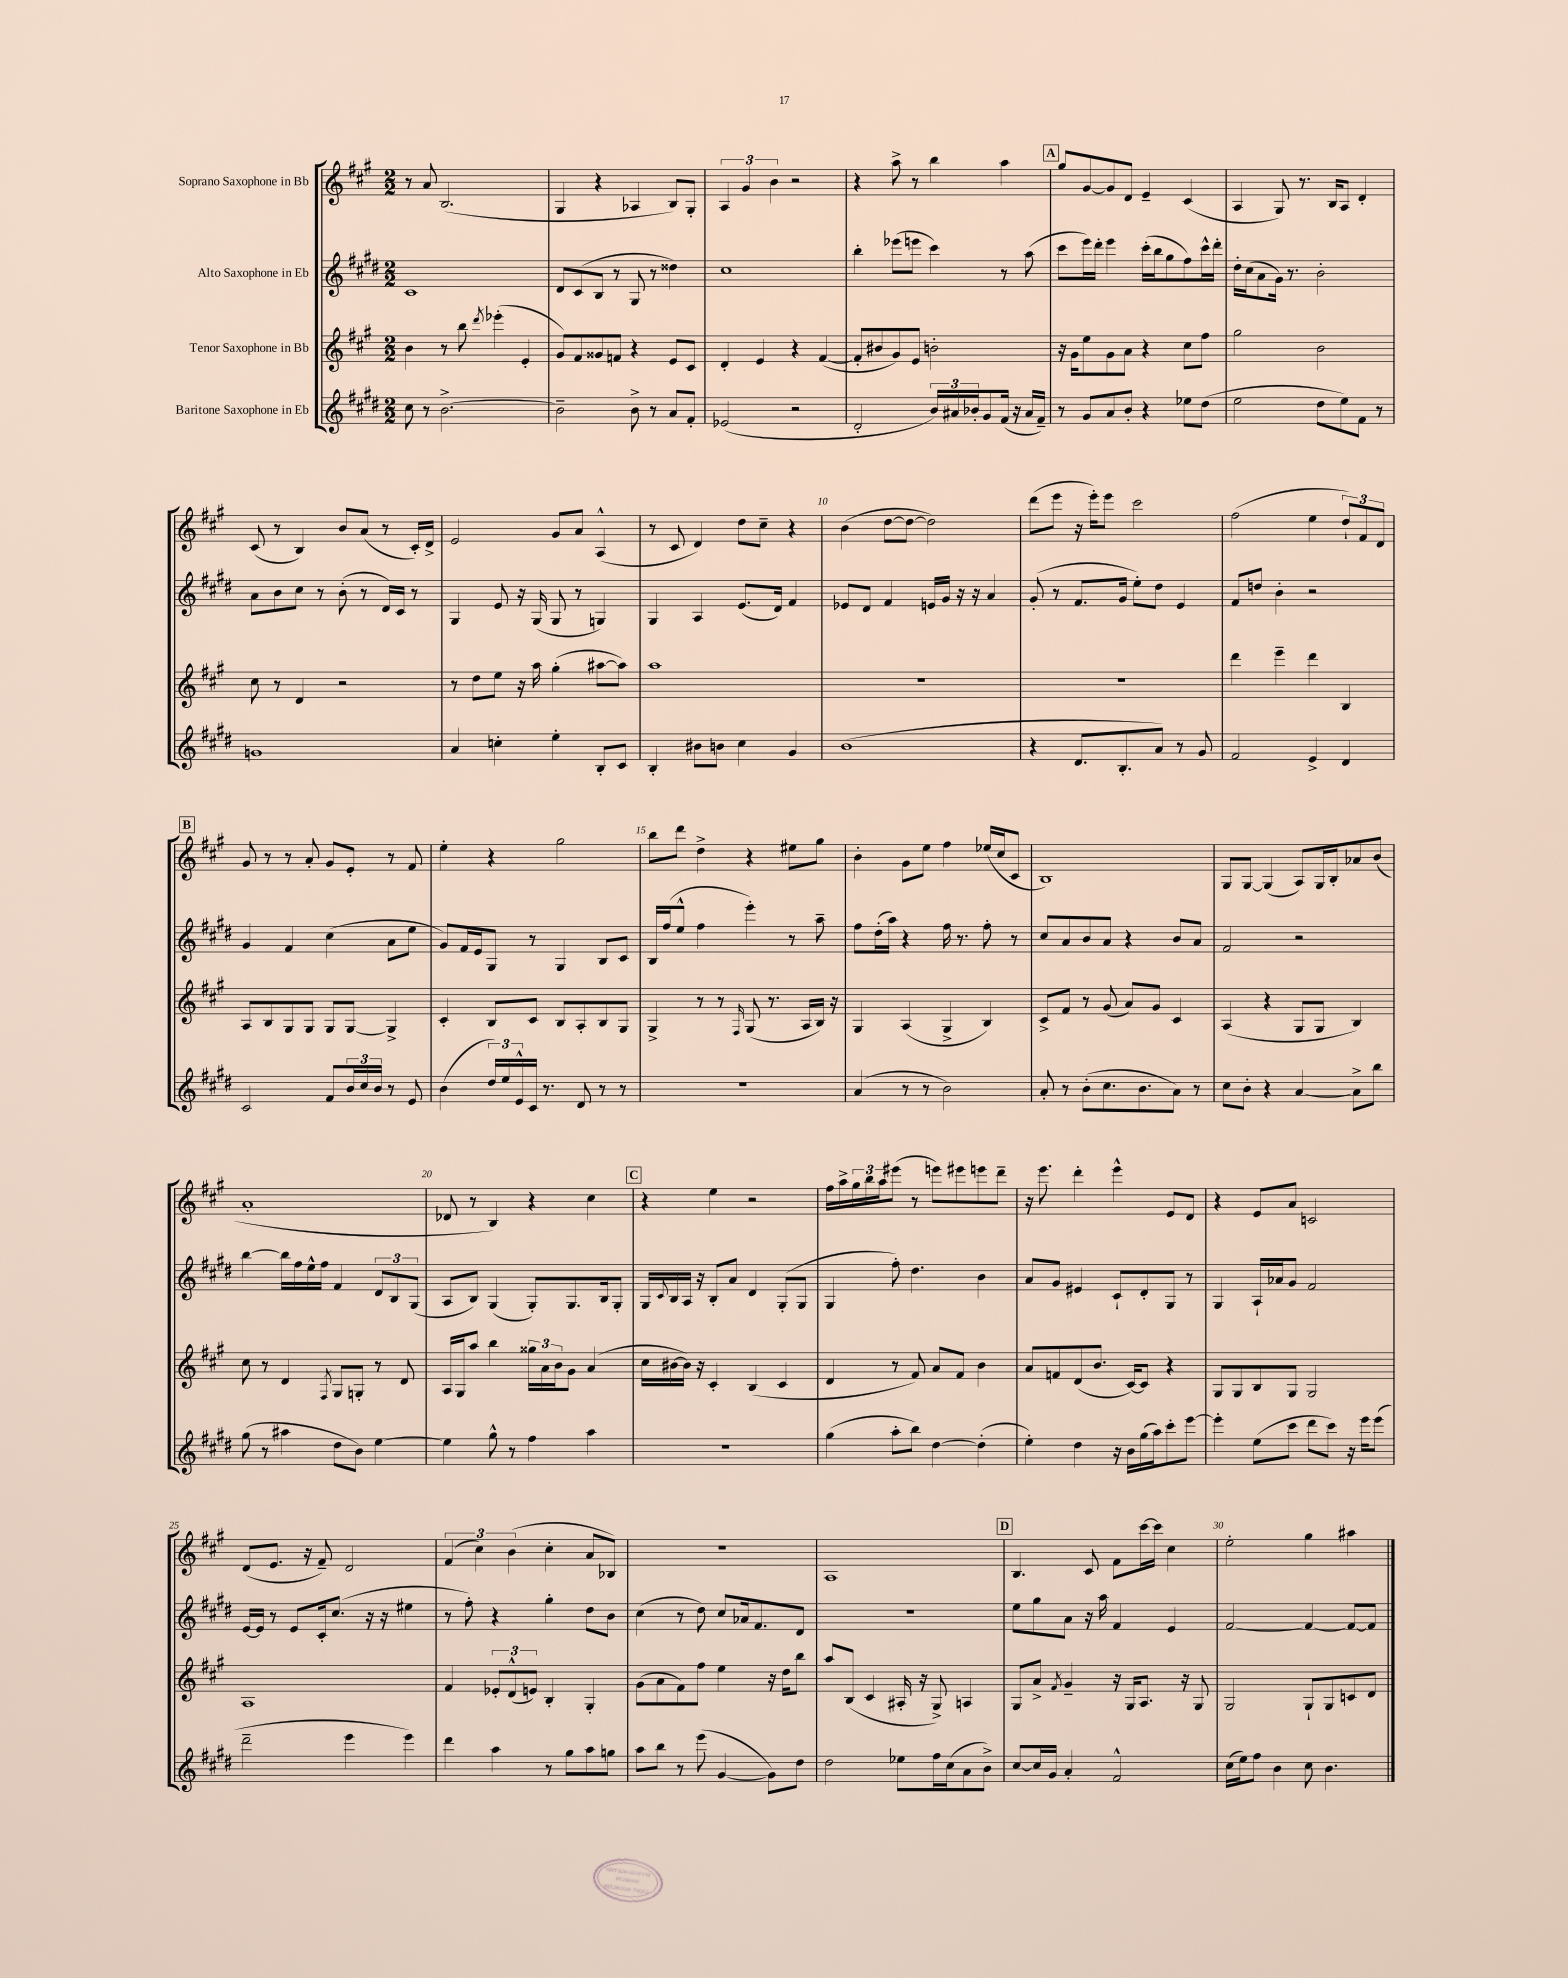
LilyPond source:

<<
\new StaffGroup <<
\new Staff = "s0" \with { instrumentName = "Soprano Saxophone in Bb" } {
    \clef treble \key a \major \numericTimeSignature \time 2/2
    r8 a'8 b2.( |
    gis4 r4 aes4 b8) gis8-. |
    \tuplet 3/2 { a4 gis'4 b'4 } r2 |
    r4 a''8-> r8 b''4 a''4 |
    \mark \markup { \box "A" } gis''8 gis'8~ gis'8 d'8 e'4-- cis'4( |
    a4 gis8) r8. b16 a8 d'4-. |
    cis'8( r8 b4) b'8 a'8( r8 cis'16-.) d'16-> |
    e'2 gis'8 a'8 a4-^( |
    r8 cis'8 d'4) d''8 cis''8-- r4 |
    b'4( d''8~ d''8~ d''2) |
    d'''8( e'''8 r16 e'''16-.) e'''8 cis'''2 |
    fis''2( e''4 \tuplet 3/2 { d''8-!) fis'8 d'8 } |
    \mark \markup { \box "B" } gis'8 r8 r8 a'8-. gis'8 e'8-. r8 fis'8 |
    e''4-. r4 gis''2 |
    b''8 d'''8 d''4-> r4 eis''8 gis''8 |
    b'4-. gis'8 e''8 fis''4 ees''16( cis''16 cis'8 |
    b1) |
    gis8 gis8~ gis4( a8) gis16 b16-. aes'8 b'8( |
    a'1-. |
    des'8 r8 b4) r4 cis''4 |
    \mark \markup { \box "C" } r4 e''4 r2 |
    fis''16 a''16-> \tuplet 3/2 { gis''16 b''16 a''16 } eis'''8( r8 e'''8) eis'''8 e'''8 d'''8-- |
    r16 e'''8. d'''4-. e'''4-^ e'8 d'8 |
    r4 e'8 a'8 c'2 |
    d'8( e'8. r16 fis'8--) d'2 |
    \tuplet 3/2 { fis'4( cis''4) b'4( } cis''4-. a'8 bes8) |
    R1 |
    a1 |
    \mark \markup { \box "D" } b4. cis'8 fis'8 cis'''16~ cis'''16 cis''4 |
    e''2-. gis''4 ais''4 \bar "|." |
}
\new Staff = "s1" \with { instrumentName = "Alto Saxophone in Eb" } {
    \clef treble \key e \major \numericTimeSignature \time 2/2
    cis'1 |
    dis'8 cis'8( b8 r8 gis8 r8 disis''4) |
    cis''1 |
    b''4-. ees'''8( e'''8 cis'''4) r8 a''8( |
    \mark \markup { \box "A" } cis'''8 e'''16) dis'''16-. e'''4 cis'''16-.( b''16 gis''8 fis''8) cis'''16-^ dis'''16-. |
    dis''16-. cis''16( a'8 gis'16) r8. b'2-. |
    a'8 b'8 cis''8 r8 b'8-.( r8 dis'16) cis'16 r8 |
    gis4 e'8 r16 gis16( gis8 r8 g4) |
    gis4 a4 e'8.( dis'16) fis'4 |
    ees'8 dis'8 fis'4 e'16 gis'16 r16 r16 a'4 |
    gis'8-.( r8 fis'8. gis'16 e''8-.) dis''8 e'4 |
    fis'8 d''8 b'4-. r2 |
    \mark \markup { \box "B" } gis'4 fis'4 cis''4( a'8 e''8 |
    gis'8) fis'16 e'16 gis8 r8 gis4 b8 cis'8 |
    b16 fis''16( e''8-^ fis''4 e'''4-.) r8 a''8-- |
    fis''8 dis''16-.( a''16) r4 fis''16 r8. fis''8-. r8 |
    cis''8 a'8 b'8 a'8 r4 b'8 a'8 |
    fis'2 r2 |
    b''4~ b''16 fis''16 e''16-^ fis''16 fis'4 \tuplet 3/2 { dis'8 b8 gis8( } |
    a8 b8) gis4( gis8-.) gis8. b16 gis8-. |
    \mark \markup { \box "C" } gis16 \appoggiatura { cis'8 } b16 a16 r16 b8-. a'8 dis'4 gis8-.( gis8 |
    gis4 fis''8-.) dis''4. b'4 |
    a'8 gis'8 eis'4 cis'8-! dis'8-. gis8 r8 |
    gis4 a16-! aes'16 gis'8 fis'2 |
    e'16~ e'16 r8 e'8 cis'16-. cis''8.( r16 r16 eis''4 |
    r8 fis''8-.) r4 gis''4-. dis''8 b'8 |
    cis''4( r8 dis''8) cis''8 aes'16 fis'8. dis'8 |
    R1 |
    \mark \markup { \box "D" } e''8 gis''8 a'8 r16 a''16 fis'4 e'4 |
    fis'2~ fis'4~ fis'8~ fis'8 \bar "|." |
}
\new Staff = "s2" \with { instrumentName = "Tenor Saxophone in Bb" } {
    \clef treble \key a \major \numericTimeSignature \time 2/2
    b'4 r8 b''8 \acciaccatura { d'''8 } ees'''4-.( e'4-. |
    gis'8) fis'8 gisis'8 f'8 r4 e'8 cis'8 |
    d'4-. e'4 r4 fis'4~( |
    fis'8-. bis'8 gis'8) e'8 b'2-. |
    \mark \markup { \box "A" } r16 gis'16 e''8 gis'8 a'8 r4 cis''8 fis''8 |
    gis''2 b'2 |
    cis''8 r8 d'4 r2 |
    r8 d''8 e''8 r16 a''16 gis''4-.( ais''8~ ais''8) |
    a''1 |
    R1 |
    R1 |
    d'''4 e'''4-- d'''4 b4 |
    \mark \markup { \box "B" } a8 b8 gis8 gis8 gis8 gis8~ gis4-> |
    cis'4-. b8 cis'8 b8 a8-. b8 gis8 |
    gis4-> r8 r8 \grace { fis16 } gis8( r8. a16 b16) r16 |
    gis4 a4( gis4-> b4) |
    cis'8-> fis'8 r8 gis'8( a'8) gis'8 cis'4 |
    a4( r4 gis8 gis8 b4) |
    cis''8 r8 d'4 \acciaccatura { fis8 } gis8 g8-. r8 d'8 |
    a16 gis16 a''8 b''4 \tuplet 3/2 { gisis''16 a'16 b'16 } gis'8 a'4( |
    \mark \markup { \box "C" } cis''16 bis'16~ bis'16) r16 cis'4-. b4( cis'4 |
    d'4 r8 fis'8) a'8 fis'8 b'4 |
    a'8 f'8 d'8( b'8. cis'16~) cis'8 r4 |
    gis8 gis8 b8 gis8 gis2 |
    a1 |
    fis'4 \tuplet 3/2 { ees'8-. d'8-^( e'8) } b4-. gis4-. |
    gis'8( a'8 fis'8) fis''8 e''4 r16 d''16 b''8 |
    a''8 b8( cis'4 ais16-. r16 gis8->) a4 |
    \mark \markup { \box "D" } gis8 a'8-> \acciaccatura { fis'8 } gis'4-- r16 gis16 a8. r16 gis8 |
    gis2 gis8-! gis8 c'8 d'8 \bar "|." |
}
\new Staff = "s3" \with { instrumentName = "Baritone Saxophone in Eb" } {
    \clef treble \key e \major \numericTimeSignature \time 2/2
    cis''8 r8 b'2.~-> |
    b'2-- b'8-> r8 a'8 fis'8-. |
    ees'2( r2 |
    dis'2-. \tuplet 3/2 { b'16) ais'16 bes'16-. } gis'8 fis'16( r16 ais'16 fis'16--) |
    \mark \markup { \box "A" } r8 gis'8 a'8 b'8-. r4 ees''8 dis''8( |
    e''2 dis''8 e''8) fis'8 r8 |
    g'1 |
    a'4 c''4-. e''4-. b8-. cis'8 |
    b4-. bis'8 b'8 cis''4 gis'4 |
    b'1( |
    r4 dis'8. b8.-. a'8) r8 gis'8 |
    fis'2 e'4-> dis'4 |
    \mark \markup { \box "B" } cis'2 fis'8 \tuplet 3/2 { b'16 cis''16 b'16 } r8 e'8 |
    b'4( \tuplet 3/2 { dis''16) e''16 e'16-^ } cis'16 r8. dis'8 r8 r8 |
    R1 |
    a'4( r8 r8 b'2) |
    a'8-. r8 b'8-.( cis''8. b'8. a'8) r8 |
    cis''8 b'8-. r4 a'4~ a'8-> b''8 |
    gis''8( r8 ais''4 dis''8 b'8) e''4~ |
    e''4 gis''8-^ r8 fis''4 a''4 |
    \mark \markup { \box "C" } R1 |
    gis''4( a''8-. b''8) dis''4~ dis''4-.( |
    e''4-.) dis''4 r16 b'16 gis''16( a''16) cis'''8-. e'''8~ |
    e'''4-. e''8( cis'''8 dis'''8 cis'''8) r16 e'''16 e'''8( |
    dis'''2-- e'''4 e'''4) |
    dis'''4 a''4 r8 gis''8 a''8 g''8 |
    a''8 b''8 r8 e'''8( gis'4~ gis'8) dis''8 |
    dis''2 ees''8 fis''16 cis''16( a'8 b'8->) |
    \mark \markup { \box "D" } cis''8~ cis''16 gis'16 a'4-. fis'2-^ |
    cis''16( e''16) fis''8 b'4 cis''8 b'4. \bar "|." |
}
>>
>>
\layout { \context { \Score \override BarNumber.break-visibility = ##(#f #t #t) barNumberVisibility = #(every-nth-bar-number-visible 5) } }
